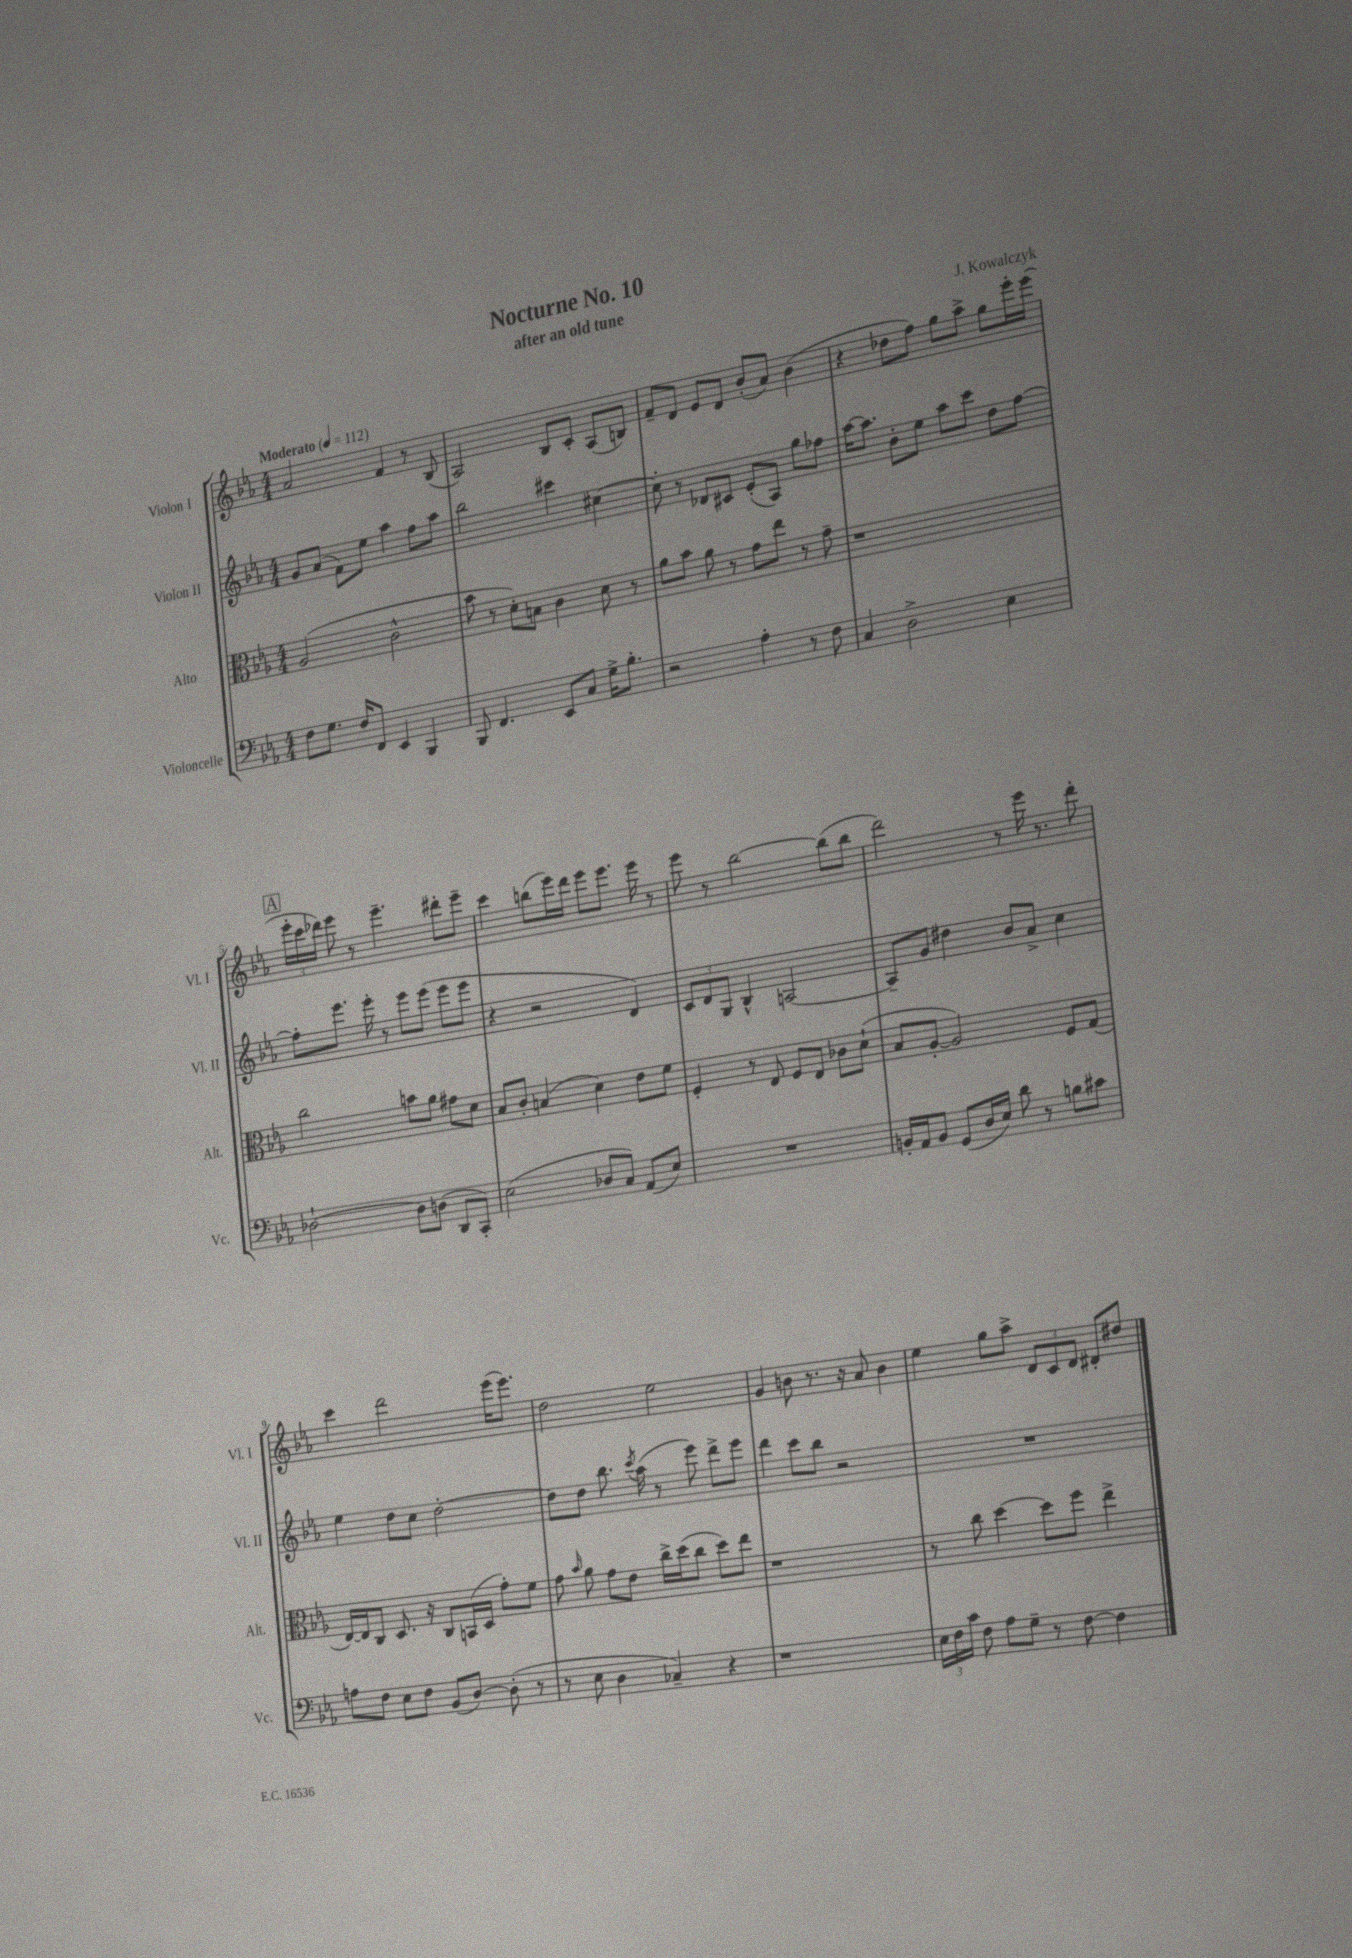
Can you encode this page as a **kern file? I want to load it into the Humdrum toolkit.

**kern	**kern	**kern	**kern
*part4	*part3	*part2	*part1
*staff4	*staff3	*staff2	*staff1
*I"Violoncelle	*I"Alto	*I"Violon II	*I"Violon I
*I'Vc.	*I'Alt.	*I'Vl. II	*I'Vl. I
*clefF4	*clefC3	*clefG2	*clefG2
*k[b-e-a-]	*k[b-e-a-]	*k[b-e-a-]	*k[b-e-a-]
*M4/4	*M4/4	*M4/4	*M4/4
*MM112	*MM112	*MM112	*MM112
=1	=1	=1	=1
!	!	!	!LO:TX:a:B:t=Moderato
8F\L	(2A-/	8g/L	2a-/
8.G\J	.	(8a-/J	.
.	.	8f\L)	.
16F/KL	.	.	.
8FF/J	.	8ee-\J	.
4EE-/	2c^^\	4aa-\	4f/
4BBB-/	.	8ff\L	8r
.	.	8aa-\J	(8B-/
=2	=2	=2	=2
8BBB-/	8b-\	2bb-\	2A-/)
4.FF/	8r	.	.
.	8d'\L)	.	.
.	8Bn\J	.	.
8EE-/L	4c\	4ccc#X\	8B-/L
8C/J	.	.	8c'/J
16G^\KL	8d\	[4cc#X\	(8A-/L
8.B-'\J	.	.	.
.	8r	.	8Bn/J)
=3	=3	=3	=3
2r	8a-\L	8cc#'\]	8f~/L
.	8b-\J	8r	8d/J
.	8a-\	8d-X/L	8e-/L
.	8r	8c#X/J	8d/J
4A-'\	8g\L	(8e-'/L	(8b-'/L
.	8ee-\J	8A-/J)	8a-/J)
8r	8r	8gg\L	(4b-\
8F\	8g~\	8ff-X\J	.
=4	=4	=4	=4
4C/	1r	[16aa-\KL	4r
.	.	8.aa-\J]	.
2D^\	.	8b-'\L	8dd-X\L
.	.	8ee-\J	8ff\J)
.	.	8aa-\L	8gg\L
.	.	8ccc\J	8aa-^\J
4E-\	.	8dd\L	8gg\L
.	.	[8ff\J	16eee-'\L
.	.	.	(16eee-\JJ
!!LO:LB:g=z
!!LO:REH:place=s1:t=A
=5	=5	=5	=5
[2D-X`\	2cc\	8ff'\L]	24eee-'\LL
.	.	.	24ccc\
.	.	.	24ddd-X\JJ)
.	.	8.eee-\J	8eee-\
.	.	.	8r
.	.	16eee-'\	.
.	.	8r	4.eee-~\
8D-\L]	8bn\L	8eee-\L	.
(8Dn\J	8a-\J	(8eee-\J	.
8DD/L	8g#X\L	8eee-\L	8ddd#X'\L
8CC'/J)	8d\J	8eee-\J	8eee-~\J
=6	=6	=6	=6
(2E-\	8B-/L	4r	4ccc\
.	8c'/J	.	.
.	(4Bn/	2r	(8bbn\L
.	.	.	16eee-\L)
.	.	.	16ddd\JJ
8D-X/L	4d\)	.	8eee-\L
8C/J)	.	.	8.eee-\J
(8AA-/L	8e-\L	4d/)	.
.	.	.	16eee-\
8E-/J)	8f\J	.	8r
=7	=7	=7	=7
1r	4F'/	12c/L	8eee-\
.	.	12d/	.
.	.	.	8r
.	.	12G/J	.
.	8r	4B-^^/	[2bb-\
.	8E-/	.	.
.	8F/L	[2An/	.
.	8E-/J	.	.
.	8c-X\L	.	(8bb-\L]
.	(8d`\J	.	8bb-\J
=8	=8	=8	=8
16BBn'/LL	8B-/L	8A~/L]	2ddd\)
16AA-/J	.	.	.
8BB/J	[8A-'/J	8g/J	.
(8GG/L	2A-/])	4dd#X\	.
16D/L	.	.	.
16E-/JJ)	.	.	.
8d\	.	8b-/L	8r
8r	.	8a-^/J	16eee-\
.	.	.	8.r
8Bn\L	8F/L	4cc\	.
8c#X\J	(8G/J	.	8ddd'\
!!LO:LB:g=z
=9	=9	=9	=9
8An\L	[16E-/LL)	4ee-\	4ccc\
.	16E-/J]	.	.
8F\J	8C/J	.	.
8E-\L	8.D/	8dd\L	2ddd\
8F\J	.	8cc\J	.
.	16r	.	.
(8BB-/L	8C/L	[2dd'\	.
[8D/J)	(16BBn/L	.	.
.	16D/JJ	.	.
(8D'\]	8g'\L)	.	(16eee-\KL
.	.	.	8.eee-\J)
8r	8f\J	.	.
=10	=10	=10	=10
8r	8g\	8dd\L]	2dd\
.	16qqb-/	.	.
8E-\	8a-\	8dd\J	.
4D\	8g\L	8.bb-\	.
.	8e-\J	.	.
.	.	8qccc/	.
.	.	(16aa-\	.
4C-X~/)	16cc^\LL	8r	2ee-\
.	(16dd\J	.	.
.	8cc\J	8eee-\)	.
4r	8dd\L)	8ddd^\L	.
.	8ee-\J	8eee-\J	.
=11	=11	=11	=11
1r	1r	4ddd\	4g/
.	.	8ccc\L	8bn\
.	.	8bb-\J	8.r
.	.	2r	.
.	.	.	16r
.	.	.	8a-/
.	.	.	4b\
=12	=12	=12	=12
24E-\LL	8r	1r	4ee-\
24F\	.	.	.
24c\JJ	.	.	.
8F\	8cc\	.	.
8A-\L	[4dd\	.	8gg\L
8G~\J	.	.	8aa-^\J
8r	8dd\L]	.	12d/L
.	.	.	12c/
[8F\	8ff\J	.	.
.	.	.	12d/J
4F\]	4ee-^\	.	8d#X'/L
.	.	.	8dd#X/J
==	==	==	==
*-	*-	*-	*-
